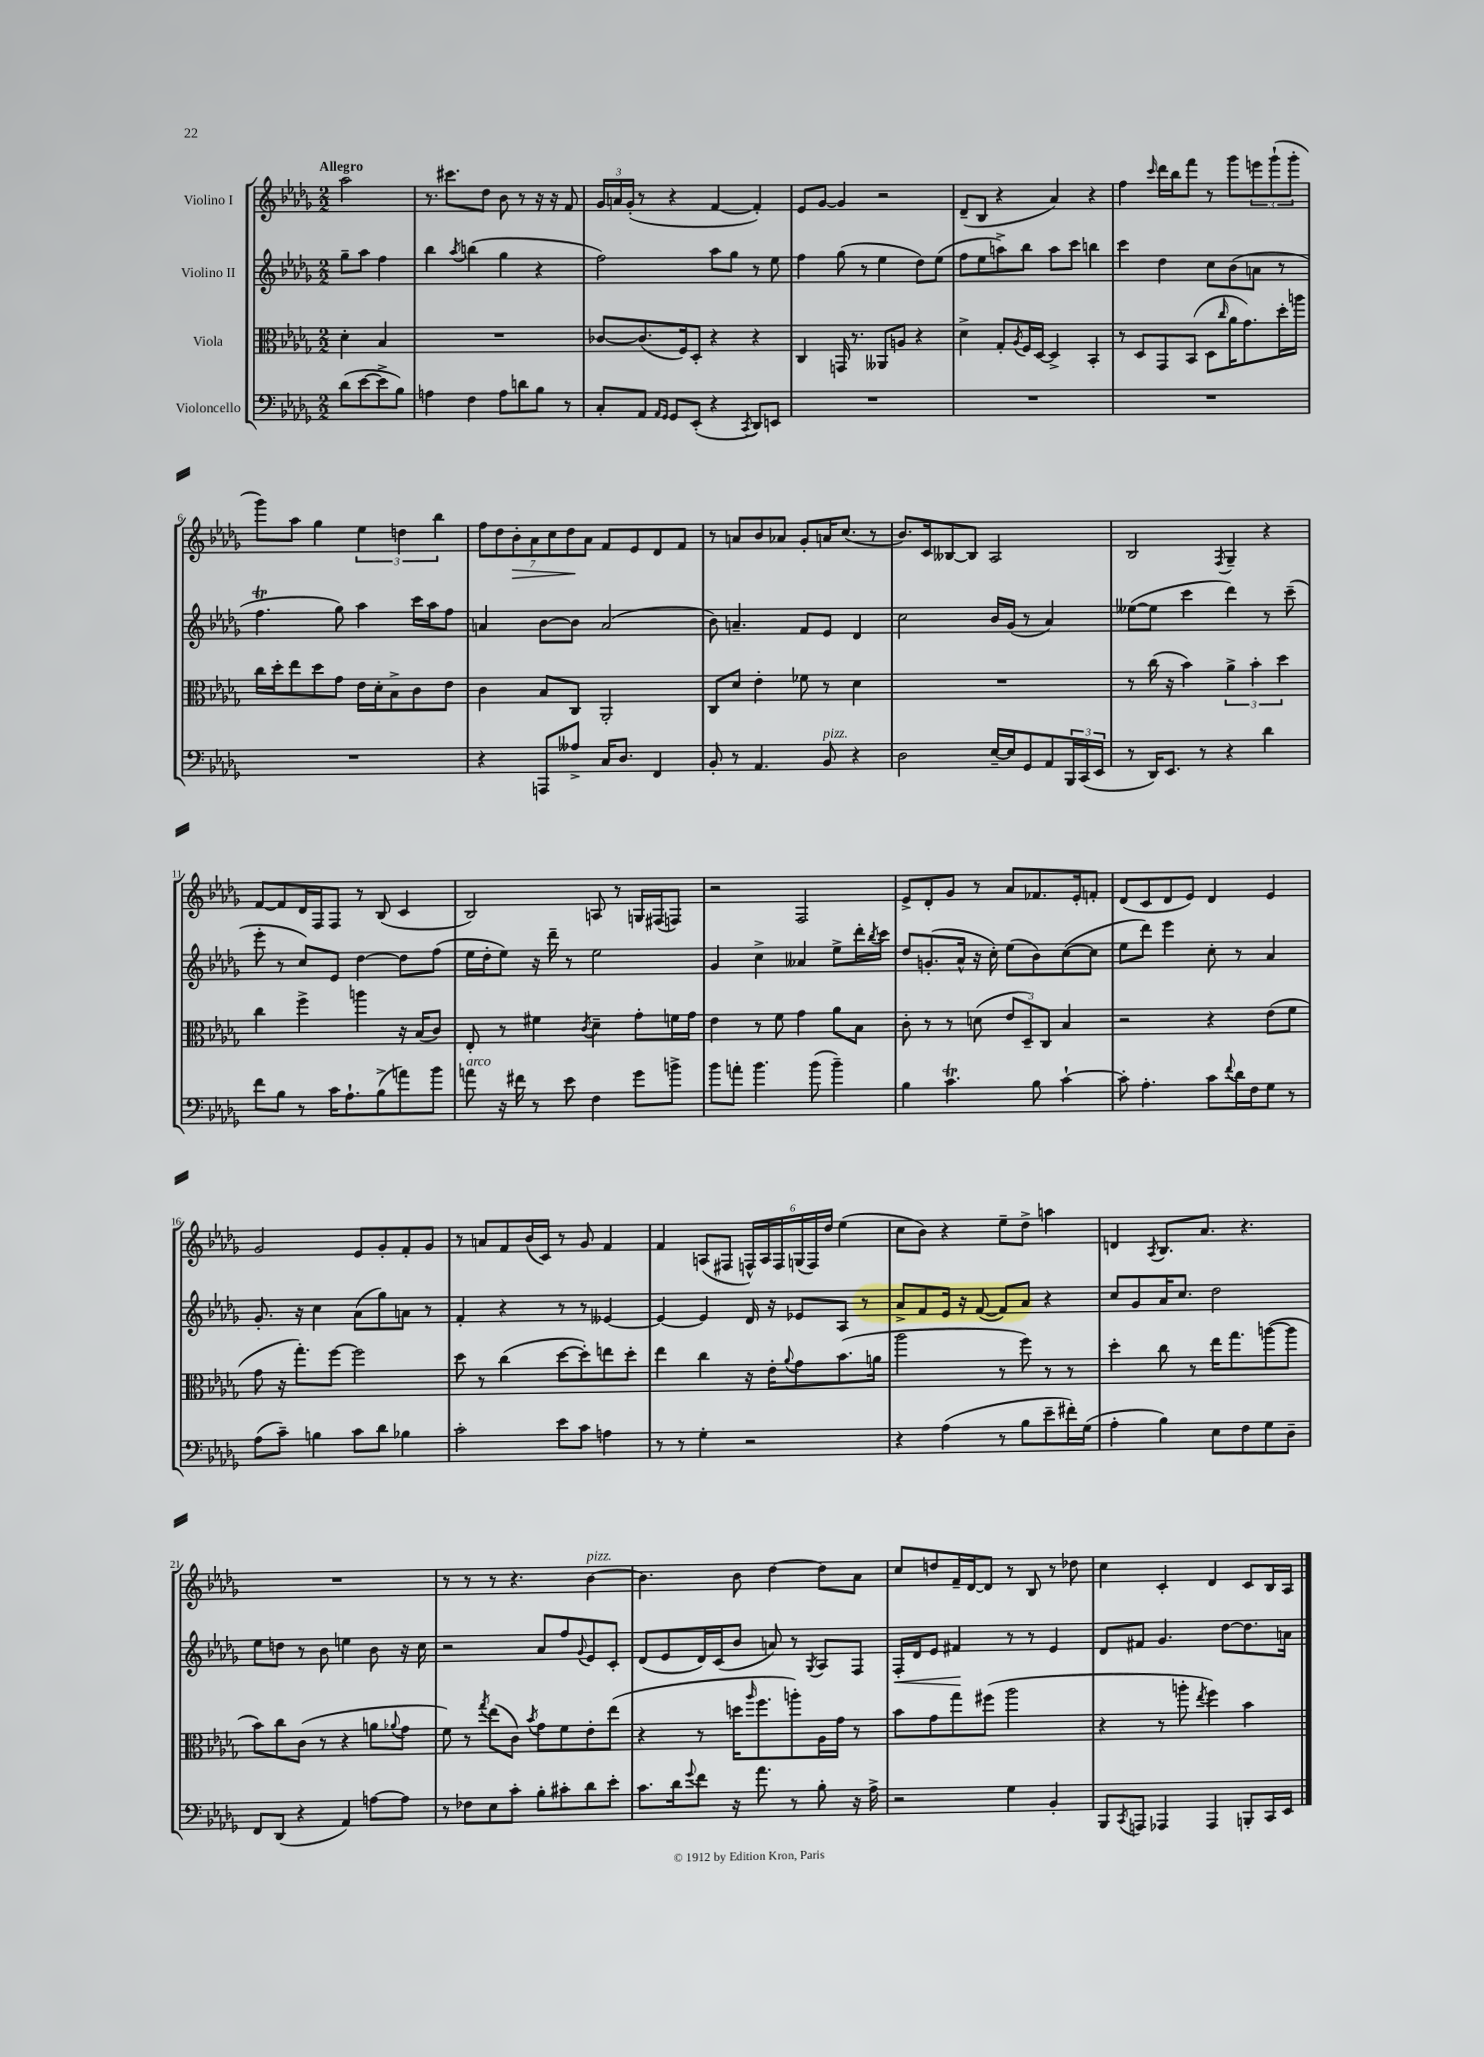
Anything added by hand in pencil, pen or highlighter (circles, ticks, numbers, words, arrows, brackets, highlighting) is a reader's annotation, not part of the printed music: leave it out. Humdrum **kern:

**kern	**kern	**kern	**dynam	**kern	**dynam
*part4	*part3	*part2	*part2	*part1	*part1
*staff4	*staff3	*staff2	*staff2	*staff1	*staff1
*I"Violoncello	*I"Viola	*I"Violino II	*	*I"Violino I	*
*clefF4	*clefC3	*clefG2	*	*clefG2	*
*k[b-e-a-d-g-]	*k[b-e-a-d-g-]	*k[b-e-a-d-g-]	*	*k[b-e-a-d-g-]	*
*M2/2	*M2/2	*M2/2	*	*M2/2	*
=	=	=	=	=	=
!	!	!	!	!LO:TX:a:B:t=Allegro	!
(8d-\L	4d-'\	8gg-~\L	.	2aa-\	.
[8e-\	.	8aa-\J	.	.	.
8e-^\]	4B-/	4ff\	.	.	.
8B-\J)	.	.	.	.	.
=1	=1	=1	=1	=1	=1
4An\	1r	4bb-\	.	8.r	.
.	.	.	.	8.ccc#X\L	.
.	.	8qaa-/	.	.	.
4F\	.	(4bbn\	.	.	.
.	.	.	.	8dd-\J	.
8A\L	.	4gg-\	.	8b-\	.
8dn\	.	.	.	8r	.
8B-\J	.	4r	.	16r	.
.	.	.	.	16r	.
8r	.	.	.	8f/	.
=2	=2	=2	=2	=2	=2
8C'/L	[8c-X/L	2ff\)	.	24g-/LL	.
.	.	.	.	24an/	.
.	.	.	.	(24g-'/JJ	.
8AA-/J	(8.c-/]	.	.	8r	.
16qqAA-/LL	.	.	.	.	.
16qqGG-/JJ	.	.	.	.	.
8GG-/L	.	.	.	4r	.
.	16F/k)	.	.	.	.
(8EE-'/J	8D-'/J	.	.	.	.
4r	4r	8aa-\L	.	[4f/	.
.	.	8gg-\J	.	.	.
8qCC/	.	.	.	.	.
8DD-/L)	4r	8r	.	4f'/])	.
8EEn/J	.	8ee-\	.	.	.
=3	=3	=3	=3	=3	=3
1r	4C/	4ff\	.	8e-/L	.
.	.	.	.	[8g-/J	.
.	16GGn/	(8gg-\	.	4g-/]	.
.	8.r	.	.	.	.
.	.	8r	.	.	.
.	8AA--X/L	4ee-\	.	2r	.
.	8An/J	.	.	.	.
.	4r	8dd-\L)	.	.	.
.	.	(8ee-\J	.	.	.
=4	=4	=4	=4	=4	=4
1r	4d-^\	8ff\L	.	(8d-~/L	.
.	.	8ee-\	.	8B-/J	.
.	8G-'/L	8aan^\)	.	4r	.
.	8qA-/	.	.	.	.
.	16F/L	8bb-\J	.	.	.
.	[16D-/JJ	.	.	.	.
.	4D-^/]	8aa\L	.	4a-/)	.
.	.	8ccc\J	.	.	.
.	4BB-'/	4bbn\	.	4r	.
=5	=5	=5	=5	=5	=5
1r	8r	4ccc\	.	4ff\	.
.	8D-/L	.	.	.	.
.	.	.	.	16qqccc/	.
.	8GG-/	4dd-\	.	16ddd-\LL	.
.	.	.	.	16bb-\J	.
.	(8BB-/J	.	.	8fff\J	.
.	8D-\L	8cc\L	.	8r	.
.	16qqcc/	.	.	.	.
.	16a-\K	(8b-\	.	8ggg-\L	.
.	8.g-\)	.	.	.	.
.	.	8an\J	.	12eeen\	.
.	.	.	.	(12ggg-`\	.
.	16dd-'\L	8r	.	.	.
.	.	.	.	12ggg-'\J	.
.	16aan\JJ	.	.	.	.
!!LO:LB:g=z
=6	=6	=6	=6	=6	=6
1r	16cc\LL	4.fft\	.	8ggg-\L)	.
.	16dd-'\J	.	.	.	.
.	8ee-\	.	.	8aa-\J	.
.	8dd-\	.	.	4gg-\	.
.	8g-\J	8gg-\)	.	.	.
.	16e-\LL	4aa-\	.	6ee-\	.
.	16d-'\J	.	.	.	.
.	8B-^\	.	.	.	.
.	.	.	.	6ddn\	.
.	8c\	16ccc\LL	.	.	.
.	.	16aa-\J	.	.	.
.	.	.	.	6bb-\	.
.	8e-\J	8ff\J	.	.	.
=7	=7	=7	=7	=7	=7
4r	4c\	4an/	.	14ff\L	.
.	.	.	.	14dd-\	.
!	!	!	!	!	!LO:HP:b
.	.	.	.	14b-'\	>
.	.	.	.	14a-\	.
8AAAn/L	8B-/L	[8b-\L	.	.	.
.	.	.	.	14cc\	.
.	.	.	.	14dd-\	.
8A--X^/J	8C/J	8b-\J]	.	.	.
.	.	.	.	14a-\J	]
16C/KL	2AA-'/	(2a/	.	8f/L	.
8.D-/J	.	.	.	.	.
.	.	.	.	8e-/	.
4FF/	.	.	.	8d-/	.
.	.	.	.	8f/J	.
=8	=8	=8	=8	=8	=8
8BB-'/	8C/L	8b-\)	.	8r	.
8r	8d-/J	4.an~/	.	8an/L	.
4.AA-/	4e-'\	.	.	8b-/	.
.	.	.	.	8a-X/J	.
.	8f-X\	8f/L	.	8g-'/L	.
!LO:TX:a:i:t=pizz.	!	!	!	!	!
8BB-/	8r	8e-/J	.	16an/K	.
.	.	.	.	(8.cc/J	.
4r	4d-\	4d-/	.	.	.
.	.	.	.	8r	.
=9	=9	=9	=9	=9	=9
2D-\	1r	2cc\	.	8.b-/L)	.
.	.	.	.	16c/k	.
.	.	.	.	[8B--X/	.
.	.	.	.	8B--/J]	.
[16E-~/LL	.	16b-/LL	.	2A-/	.
16E-/J]	.	(16g-/JJ	.	.	.
8GG-/	.	8r	.	.	.
8AA-/	.	4a-/)	.	.	.
24BBB-/L	.	.	.	.	.
(24CC/	.	.	.	.	.
24EE-/JJ	.	.	.	.	.
=10	=10	=10	=10	=10	=10
8r	8r	([8ee--X\L	.	2B-/	.
16DD-/KL)	(16cc\	8ee--\J]	.	.	.
8.EE-/J	16r	.	.	.	.
.	4b-\)	4ccc\	.	.	.
8r	.	.	.	.	.
.	.	.	.	8qF/	.
4r	6a-^\	4ddd-\)	.	4G-~/	.
.	6b-'\	.	.	.	.
4d-\	.	8r	.	4r	.
.	6dd-\	.	.	.	.
.	.	(8ccc~\	.	.	.
!!LO:LB:g=z
=11	=11	=11	=11	=11	=11
8f\L	4cc\	8eee-'\	.	[8f/L	.
8B-\J	.	8r	.	8f/]	.
8r	4ff^\	8cc/L)	.	16d-/L	.
.	.	.	.	16F/J	.
16c\KL	.	8e-/J	.	8F/J	.
8.A-`\	.	.	.	.	.
.	4aan\	[4dd-\	.	8r	.
(8B-^\	.	.	.	(8B-/	.
8an\)	16r	8dd-\L]	.	4c/	.
.	(16B-/KL	.	.	.	.
8b-\J	8c/J)	(8ff\J	.	.	.
=12	=12	=12	=12	=12	=12
!LO:TX:a:i:t=arco	!	!	!	!	!
8an\	8E-'/	16ee-\LL	.	2B-/)	.
.	.	16dd-'\J	.	.	.
16r	8r	8ee-\J)	.	.	.
16f#X\	.	.	.	.	.
8r	4f#X\	16r	.	.	.
.	.	16ddd-~\	.	.	.
8e-\	.	8r	.	.	.
.	8qc/	.	.	.	.
4F\	4d-~\	2ee-\	.	8An/	.
.	.	.	.	8r	.
8g-\L	8g-'\L	.	.	16Gn/LL	.
.	.	.	.	(16F#X/J	.
8bn^\J	16fn\L	.	.	8Fn/J)	.
.	16g-\JJ	.	.	.	.
=13	=13	=13	=13	=13	=13
8b-\L	4e-\	4g-/	.	2r	.
8an'\J	.	.	.	.	.
4.b-\	8r	4cc^\	.	.	.
.	8f\	.	.	.	.
.	4g-\	4a--X/	.	2F/	.
(8b-\	.	.	.	.	.
4b-~\)	8a-\L	8ee-^\L	.	.	.
.	8B-\J	16ddd-'\L	.	.	.
.	.	8qbb-/	.	.	.
.	.	16ccc\JJ	.	.	.
=14	=14	=14	=14	=14	=14
4B-\	8c'\	8dd-/L	.	8e-^/L	.
.	8r	(8.gn'/	.	8d-'/	.
4.ct\	8r	.	.	8g-/J	.
.	.	16a-^^/Jk	.	.	.
.	(8dn\	16r	.	8r	.
.	.	16cc'\)	.	.	.
.	12e-/L	(8ee-\L	.	8a-/L	.
.	12D-~/)	.	.	.	.
8B-\	.	8b-\)	.	8.f-X/	.
.	12C/J	.	.	.	.
[4c`\	4B-/	([8cc\	.	.	.
.	.	.	.	16e-'/k	.
.	.	8cc\J]	.	8fn'/J	.
=15	=15	=15	=15	=15	=15
8c'\]	2r	8ee-\L	.	(8d-/L	.
4.A-'\	.	8ddd-\J)	.	8c/	.
.	.	4eee-\	.	8d-/	.
.	.	.	.	8e-/J)	.
8c\L	4r	8cc'\	.	4d-/	.
8qqf/	.	.	.	.	.
16d-\L	.	8r	.	.	.
16F\J	.	.	.	.	.
8G-\J	(8e-\L	4a-/	.	4e-/	.
8r	8f\J	.	.	.	.
!!LO:LB:g=z
=16	=16	=16	=16	=16	=16
(8A-\L	8g-\	8.g-'/	.	2g-/	.
8c~\J)	16r	.	.	.	.
.	8.gg-'\L)	16r	.	.	.
4Bn\	.	4cc\	.	.	.
.	[8ff\J	.	.	.	.
8c\L	2ff\]	(8a-\L	.	8e-/L	.
8d-\J	.	8gg-\)	.	8g-'/	.
4B-X\	.	8an\J	.	8f'/	.
.	.	8r	.	8g-/J	.
=17	=17	=17	=17	=17	=17
2c'\	8dd-\	4f'/	.	8r	.
.	8r	.	.	8an/L	.
.	(4cc\	4r	.	8f/	.
.	.	.	.	(16b-/L	.
.	.	.	.	16c/JJ)	.
8e-\L	[8dd-\L	8r	.	8r	.
8c\J	8dd-'\])	8r	.	8g-/	.
4An\	8een\	[4e--X/	.	4f/	.
.	8dd-'\J	.	.	.	.
=18	=18	=18	=18	=18	=18
8r	4ee-\	4e--/_	.	4f/	.
8r	.	.	.	.	.
4G-'\	4cc\	4e--/]	.	(8An/L	.
.	.	.	.	8F#X/J	.
2r	16r	16d-/	.	24Fn^^/LL)	.
.	.	.	.	24A/	.
.	16e-'\KL	16r	.	.	.
.	.	.	.	24F/	.
.	8qqa-/	.	.	.	.
.	8g-\	8e-X/L	.	(24Gn/	.
.	.	.	.	24F/)	.
.	.	.	.	24dd-/JJ	.
.	(8.b-\	8A-/J	.	(4ee-\	.
.	.	8r	.	.	.
.	16an\Jk	.	.	.	.
=19	=19	=19	=19	=19	=19
4r	2aa-\	8a-^/L	.	8cc\L	.
.	.	8f/	.	8b-\J)	.
(4A-\	.	16e-/Jk	.	4r	.
.	.	16r	.	.	.
.	.	([8f/	.	.	.
8r	8r	8f/L])	.	8ee-~\L	.
8B-\L	8ff\)	8a-/J	.	8dd-^\J	.
8e-~\	8r	4r	.	4aan\	.
16f#X'\L)	8r	.	.	.	.
(16G-\JJ	.	.	.	.	.
=20	=20	=20	=20	=20	=20
4A-'\	4dd-'\	8cc/L	.	4dn/	.
.	.	8g-/	.	.	.
.	.	.	.	8qA-/	.
4B-\)	8cc\	16a-/K	.	8.B-/L	.
.	.	8.cc/J	.	.	.
.	8r	.	.	.	.
.	.	.	.	8.a-/J	.
8E-\L	16ee-\KL	2dd-\	.	.	.
.	8.gg-\	.	.	.	.
8F\	.	.	.	4.r	.
8G-\	([8aan\	.	.	.	.
8D-~\J	8aa\J]	.	.	.	.
!!LO:LB:g=z
=21	=21	=21	=21	=21	=21
8FF/L	8b-\L)	8ee-\L	.	1r	.
(8DD-/J	8cc\	8ddn\J	.	.	.
4r	(8c\J	8r	.	.	.
.	8r	8b-\	.	.	.
4AA-/)	4r	4een\	.	.	.
[8An\L	8an\L	8b-\	.	.	.
.	8qqa-X/	.	.	.	.
8A\J]	8g-\J	16r	.	.	.
.	.	16cc\	.	.	.
=22	=22	=22	=22	=22	=22
8r	8f\)	2r	.	8r	.
8F-X\L	8r	.	.	8r	.
.	8qgg-/	.	.	.	.
8E-\	(8ee-\L	.	.	8r	.
8c'\J	8c\J)	.	.	4.r	.
.	8qb-/	.	.	.	.
8B-'\L	8g-\L	8a-/L	.	.	.
8c#X'\	8f\	8ff/	.	.	.
.	.	8qqg-/	.	.	.
!	!	!	!	!LO:TX:a:i:t=pizz.	!
8d-\	8e-'\	8e-/	.	[4b-\	.
8e-'\J	(8ee-\J	8c'/J	.	.	.
=23	=23	=23	=23	=23	=23
8.c\L	4r	(8d-/L	.	4.b-\]	.
.	.	8e-/	.	.	.
16d-\k	.	.	.	.	.
8qqg-/	.	.	.	.	.
8f\J	8r	16d-/L)	.	.	.
.	.	(16c/J	.	.	.
16r	16ddn\KL	8b-/J	.	8b-\	.
.	16qqaa-/	.	.	.	.
8.a-\	8.ff\	.	.	.	.
.	.	8an/)	.	[4dd-\	.
8r	8aan'\)	8r	.	.	.
.	.	8qG-/	.	.	.
8B-'\	16A-\L	8A-/L	.	8dd-\L]	.
.	16g-\JJ	.	.	.	.
16r	8r	8F/J	.	8a-\J	.
16A-^\	.	.	.	.	.
=24	=24	=24	=24	=24	=24
!	!	!	!LO:HP:b	!	!
2r	8b-\L	16F'/LL	<	8cc/L	.
.	.	16d-/J	.	.	.
.	8g-\	8e-/J	.	8ddn/	.
.	8gg-\	4f#X/	.	16f~/L	.
.	.	.	.	[16d-/J	.
.	(8ff#X\J	.	.	8d-/J]	.
4G-\	2aa-\	8r	[	8r	.
.	.	8r	.	8B-/	.
4BB-'/	.	4e-/	.	8r	.
.	.	.	.	8dd-X\	.
=25	=25	=25	=25	=25	=25
8BBB-/L	4r	8d-/L	.	4cc\	.
8qCC/	.	.	.	.	.
8AAAn/J	.	8f#X/J	.	.	.
4AAA-X/	8r	4.g-/	.	4c'/	.
.	8aan'\	.	.	.	.
.	8qee-/	.	.	.	.
4AAA-/	4ff\)	.	.	4d-/	.
.	.	[8dd-\L	.	.	.
8BBBn'/L	4b-\	8.dd-\]	.	8c/L	.
16CC/L	.	.	.	16B-/L	.
16EE-/JJ	.	16an\Jk	.	16A-/JJ	.
==	==	==	==	==	==
*-	*-	*-	*-	*-	*-
